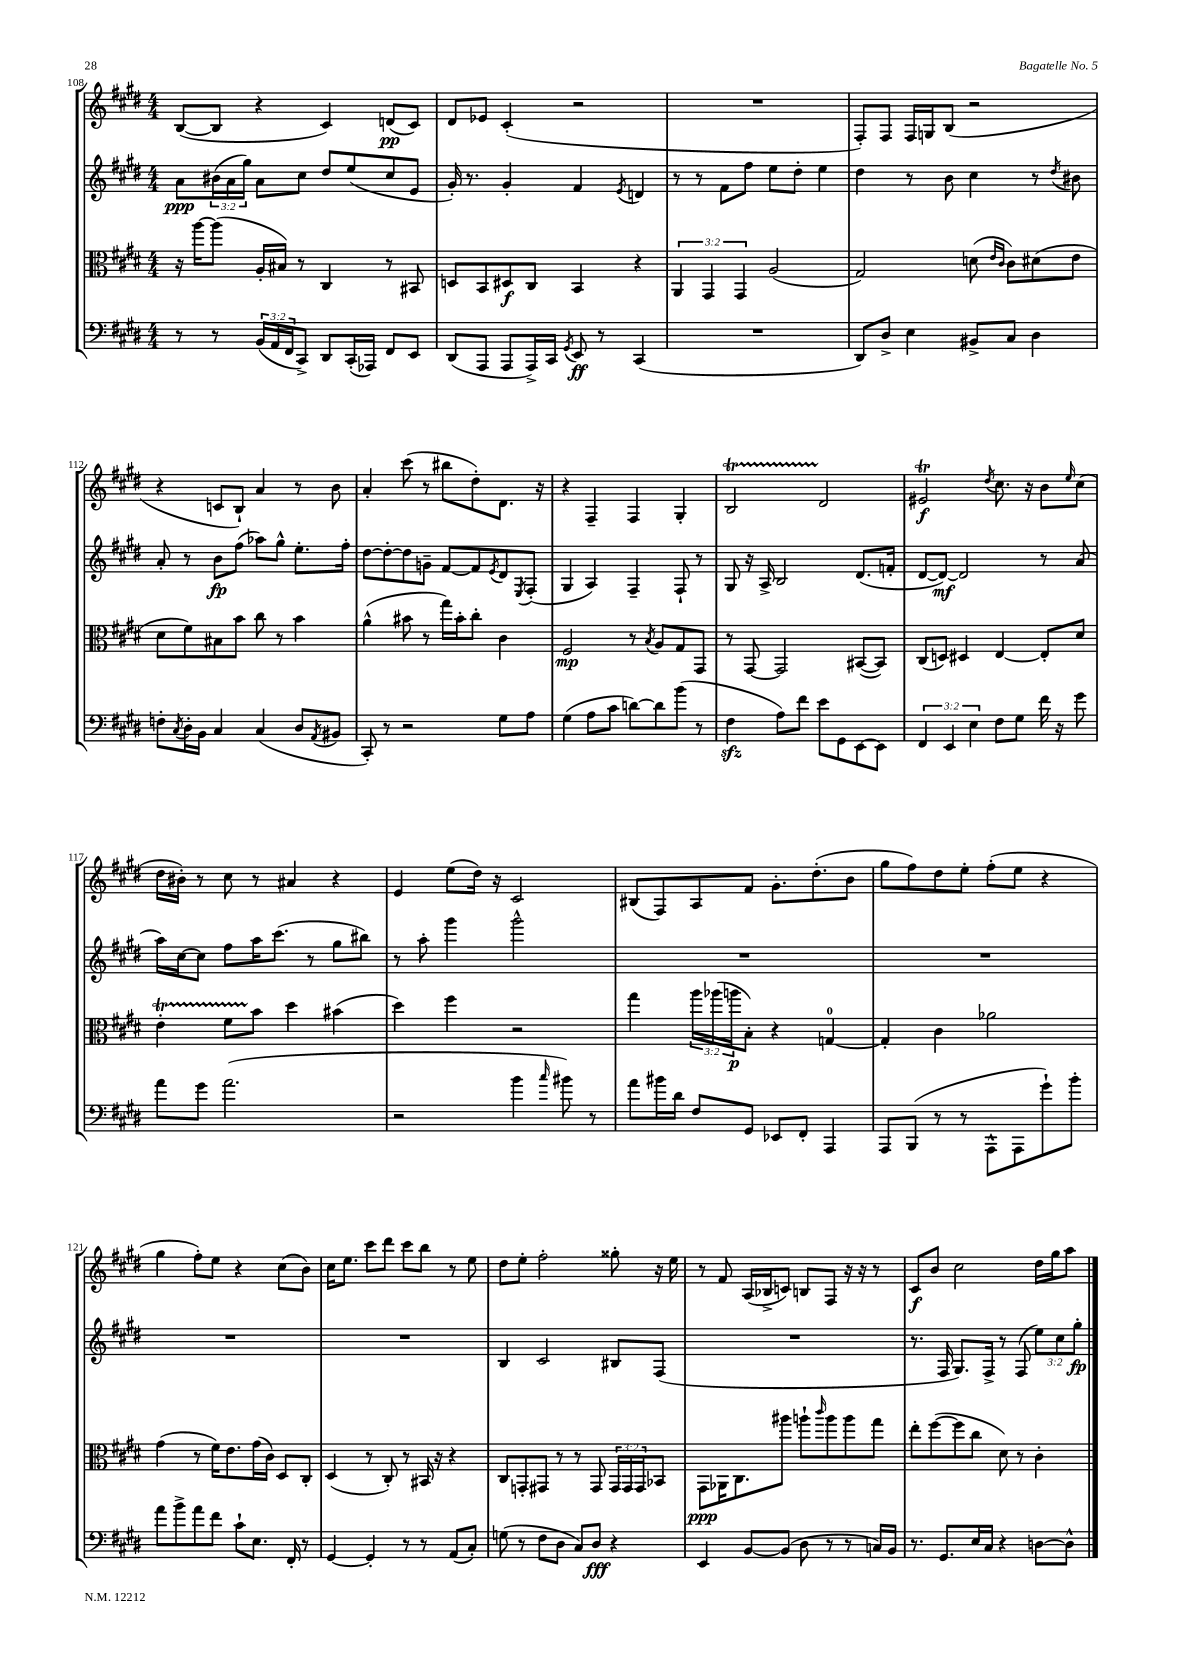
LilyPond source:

<<
\new StaffGroup <<
\new Staff = "s0" {
    \clef treble \key e \major \numericTimeSignature \time 4/4
    b8~( b8 r4 cis'4) d'8\pp( cis'8) |
    dis'8 ees'8 cis'4-.( r2 |
    R1 |
    fis8-.) fis8 fis16 g16 b8( r2 |
    r4 c'8 b8-!) a'4 r8 b'8 |
    a'4-. cis'''8( r8 bis''8 dis''8-.) dis'8. r16 |
    r4 fis4-- fis4 gis4-. |
    b2\startTrillSpan dis'2\stopTrillSpan |
    eis'2\trill\f \acciaccatura { dis''8 } cis''8. r16 b'8 \grace { e''16 } cis''8( |
    dis''16 bis'16-.) r8 cis''8 r8 ais'4 r4 |
    e'4 e''8( dis''16) r16 cis'2 |
    bis8( fis8) a8 fis'8 gis'8.-. dis''8.-.( b'8 |
    gis''8 fis''8) dis''8 e''8-. fis''8-.( e''8 r4 |
    gis''4 fis''8-.) e''8 r4 cis''8( b'8) |
    cis''16 e''8. cis'''8 dis'''8 cis'''8 b''8 r8 e''8 |
    dis''8 e''8-. fis''2-. gisis''8-. r16 e''16 |
    r8 fis'8 a16( bes16-> c'8) b8 fis8 r16 r16 r8 |
    cis'8\f b'8 cis''2 dis''16 gis''16 a''8 \bar "|." |
}
\new Staff = "s1" {
    \clef treble \key e \major \numericTimeSignature \time 4/4 \override Staff.TupletNumber.text = #tuplet-number::calc-fraction-text
    a'8\ppp \tuplet 3/2 { bis'16( a'16 gis''16) } a'8 cis''8 dis''8 e''8( cis''8 e'8 |
    gis'16-.) r8. gis'4-. fis'4 \acciaccatura { e'8 } d'4 |
    r8 r8 fis'8 fis''8 e''8 dis''8-. e''4 |
    dis''4 r8 b'8 cis''4 r8 \acciaccatura { dis''8 } bis'8 |
    a'8-. r8 b'8\fp fis''8( aes''8) gis''8-^ e''8.-. fis''16-. |
    dis''8~ dis''8~-. dis''8 g'8-- fis'8~ fis'8 \acciaccatura { e'8 } dis'8 \acciaccatura { e8 } fis8-.( |
    gis4 a4) fis4-- fis8-! r8 |
    gis8 r16 a16-> b2 dis'8.( f'16-. |
    dis'8~ dis'8~\mf) dis'2 r8 a'8( |
    a''16) cis''16~ cis''8 fis''8 a''16 cis'''8.( r8 gis''8 bis''8) |
    r8 a''8-. gis'''4 gis'''2-^ |
    R1 |
    R1 |
    R1 |
    R1 |
    b4 cis'2 bis8 fis8( |
    R1 |
    r8. fis16 gis8.) fis16-> r8 fis8( \tuplet 3/2 { e''8) cis''8 gis''8-.\fp } \bar "|." |
}
\new Staff = "s2" {
    \clef alto \key e \major \numericTimeSignature \time 4/4 \override Staff.TupletNumber.text = #tuplet-number::calc-fraction-text
    r16 a''16~ a''8( a16-. bis16) r8 cis4 r8 bis,8 |
    d8 b,8 dis8\f cis8 b,4 r4 |
    \tuplet 3/2 { a,4 gis,4 gis,4 } a2( |
    gis2) d'8( \grace { e'16 cis'16 } cis'8) dis'8( e'8 |
    dis'8 fis'8) bis8 b'8 cis''8 r8 b'4 |
    a'4-^( bis'8 r8 gis''16) bis'16-. cis''8-. cis'4 |
    fis2\mp r8 \acciaccatura { b8 } a8 gis8 gis,8 |
    r8 gis,8~ gis,2 bis,8~( bis,8) |
    cis8( d8) dis4 e4~ e8-. dis'8 |
    e'4-.\startTrillSpan fis'8 b'8\stopTrillSpan dis''4 bis'4( |
    dis''4) fis''4 r2 |
    gis''4 \tuplet 3/2 { a''16 aes''16( a''16\p } b8-.) r4 g4-0~ |
    g4-. cis'4 aes'2 |
    gis'4( r8 fis'16) e'8. gis'16( cis'16) dis8 cis8-. |
    dis4( r8 cis8-.) r8 bis,16 r16 r4 |
    cis8 g,8-. gis,8 r8 r8 gis,8 \tuplet 3/2 { gis,16 gis,16 gis,16 } bes,8 |
    gis,8\ppp aes,16 cis8. ais''8 a''8-! \grace { cis'''16 } a''8 a''8 gis''8 |
    e''8-. fis''8~( fis''8 cis''8 dis'8) r8 cis'4-. \bar "|." |
}
\new Staff = "s3" {
    \clef bass \key e \major \numericTimeSignature \time 4/4 \override Staff.TupletNumber.text = #tuplet-number::calc-fraction-text
    r8 r8 \tuplet 3/2 { b,16( a,16 fis,16 } cis,8->) dis,8 cis,16-.( aes,,16) fis,8 e,8 |
    dis,8( a,,8 a,,8 a,,16->) cis,16 \acciaccatura { gis,8 } e,8\ff r8 cis,4( |
    R1 |
    dis,8) dis8-> e4 bis,8-> cis8 dis4 |
    f8-. \acciaccatura { cis8 } dis16-. b,16 cis4 cis4( dis8 \acciaccatura { a,8 } bis,8 |
    cis,8-.) r8 r2 gis8 a8 |
    gis4( a8 cis'8 d'8~) d'8 b'8( r8 |
    fis4\sfz a8) fis'8 e'8 gis,8 e,8~ e,8 |
    \tuplet 3/2 { fis,4 e,4 e4 } fis8 gis8 fis'16 r16 gis'8 |
    a'8 gis'8 a'2.( |
    r2 b'4 \grace { cis''16 } bis'8) r8 |
    a'8 bis'16 dis'16 fis8 gis,8 ees,8 fis,8-. a,,4 |
    a,,8 b,,8( r8 r8 a,,8-^ a,,8 gis'8-!) b'8-. |
    a'8 b'8-> a'8 fis'8 cis'8-! e8. fis,16-. r8 |
    gis,4~ gis,4-. r8 r8 a,8( cis8-.) |
    g8( r8 fis8 dis8 cis8) dis8\fff r4 |
    e,4 b,8~ b,8( dis8 r8 r8 c16) b,16 |
    r8. gis,8. e16 cis16 r4 d8~ d8-^ \bar "|." |
}
>>
>>
\layout { \context { \Score currentBarNumber = #108 } }
